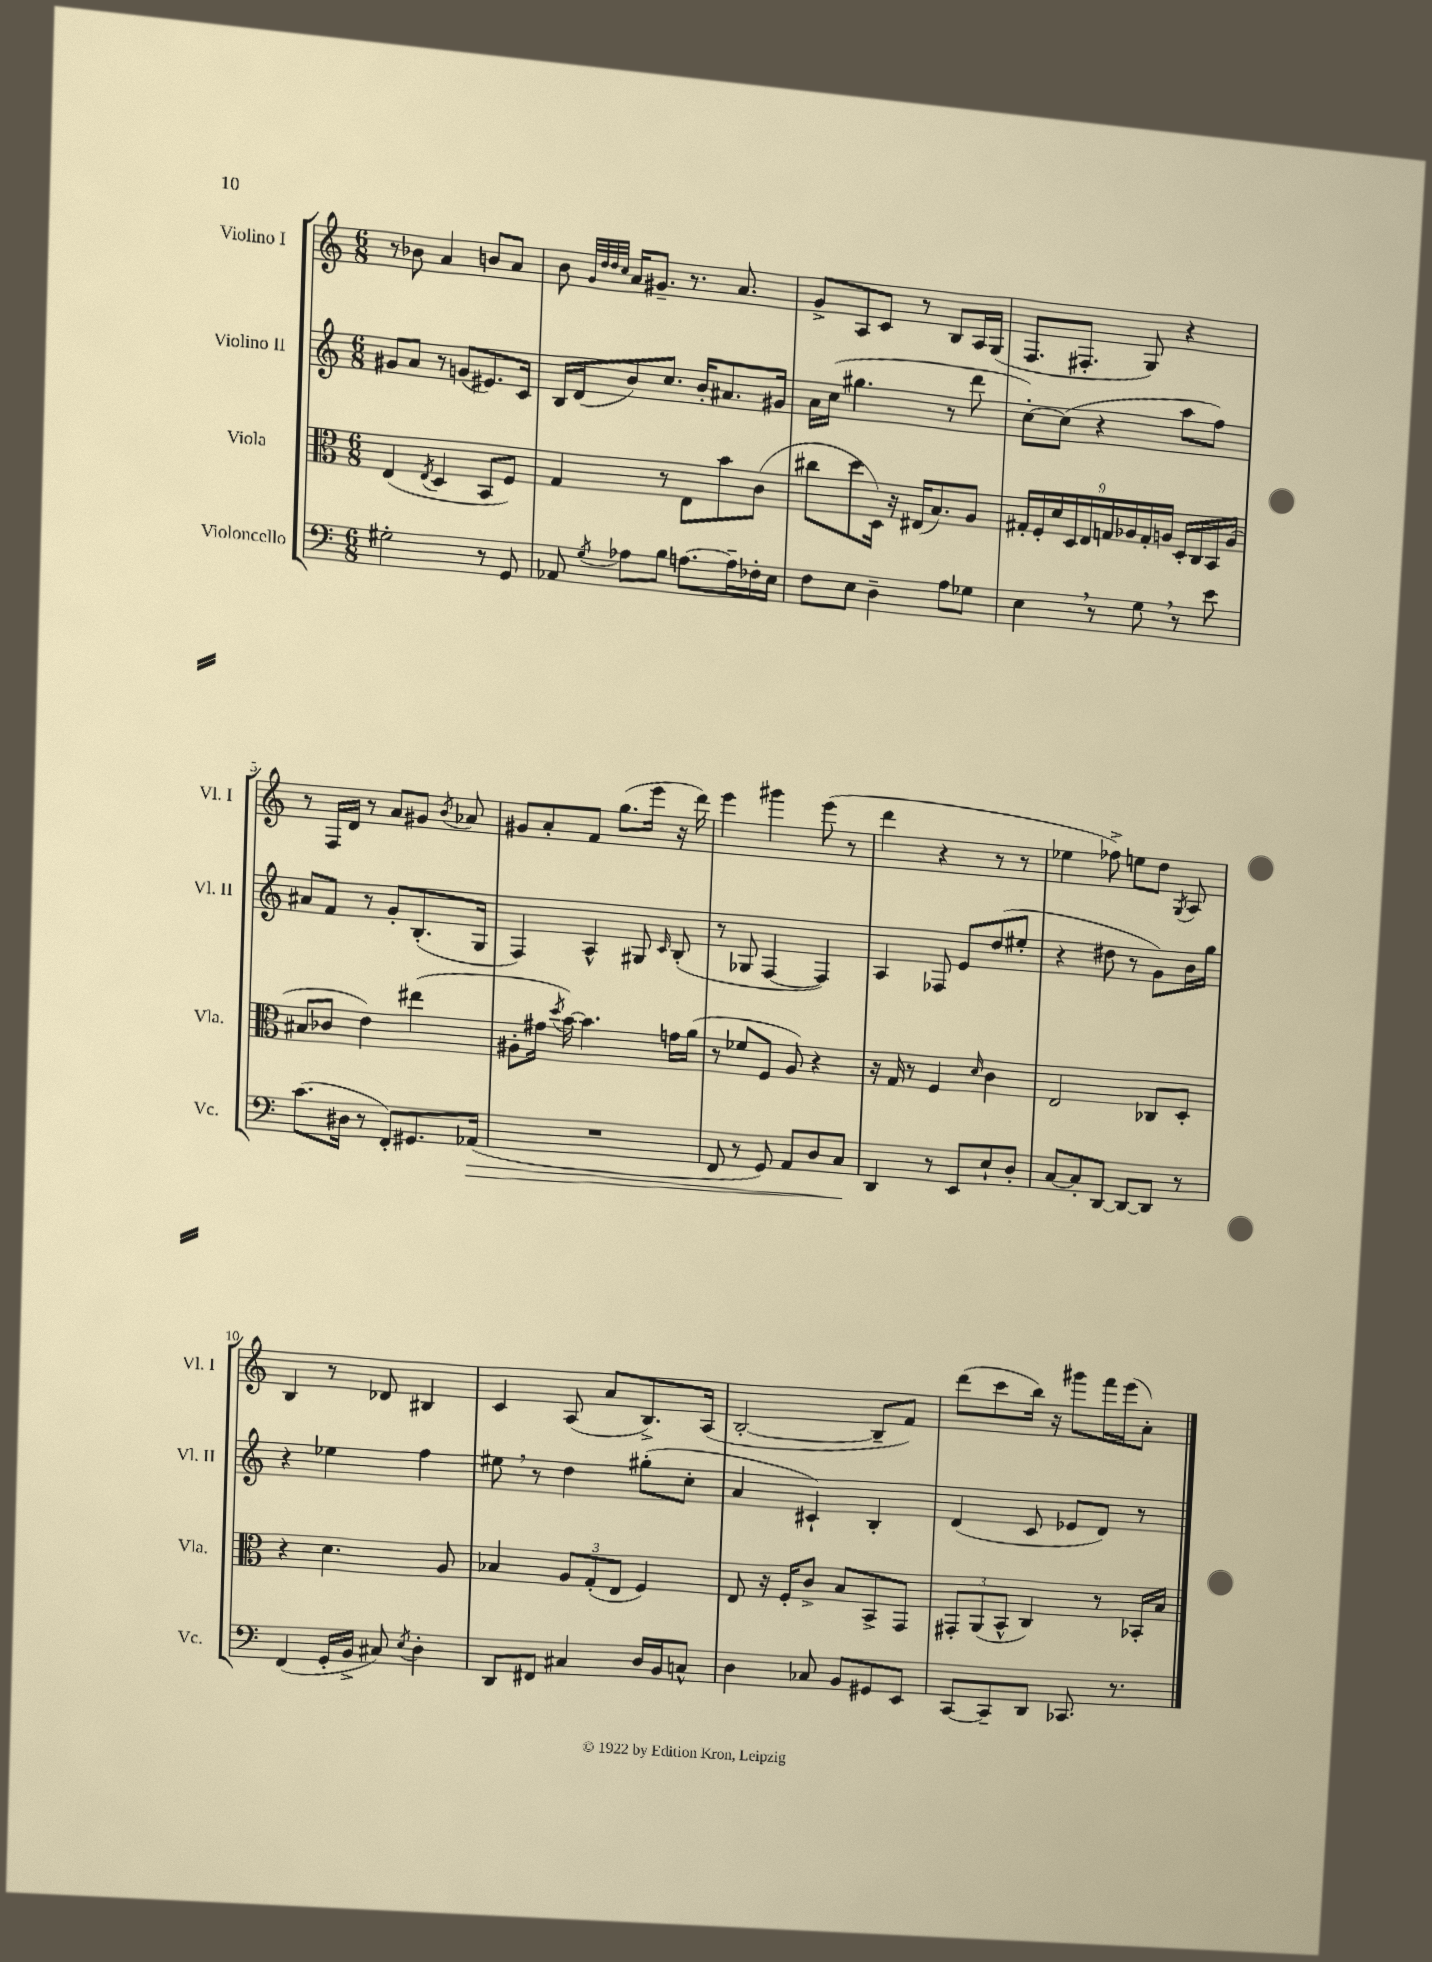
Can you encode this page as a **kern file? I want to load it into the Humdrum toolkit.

**kern	**dynam	**kern	**kern	**kern
*part4	*part4	*part3	*part2	*part1
*staff4	*staff4	*staff3	*staff2	*staff1
*I"Violoncello	*	*I"Viola	*I"Violino II	*I"Violino I
*I'Vc.	*	*I'Vla.	*I'Vl. II	*I'Vl. I
*clefF4	*	*clefC3	*clefG2	*clefG2
*k[]	*	*k[]	*k[]	*k[]
*M6/8	*	*M6/8	*M6/8	*M6/8
=1	=1	=1	=1	=1
2G#X'\	.	(4E/	8g#X/L	8r
.	.	.	8a/J	8b-X\
.	.	8qE/	.	.
.	.	4D/	8r	4a/
.	.	.	(8gn/L	.
8r	.	8BB/L	8.e#X/)	8bn/L
8GG/	.	8F/J)	.	8a/J
.	.	.	16c/Jk	.
=2	=2	=2	=2	=2
8AA-X/	.	4G/	16B/LL	8b\
.	.	.	(16d/J	.
.	.	.	.	32qqg/LLL
.	.	.	.	32qqdd/
.	.	.	.	32qqdd/
8qG/	.	.	.	32qqcc/JJJ
8A-X\L	.	.	8b/)	16a/KL
.	.	.	.	8.g#X~/J
8B\J	.	8r	8.cc/J	.
[8.An\L	.	8E\L	.	8.r
.	.	.	16b'/KL	.
.	.	8b\	8.a#X/	.
16A~\L]	.	.	.	8.a/
16F-X'\	.	(8c\J	.	.
16E\JJ	.	.	16g#X/Jk	.
=3	=3	=3	=3	=3
8F\L	.	8cc#X\L	16a\LL	8g^/L
.	.	.	(16cc\JJ	.
8E\J	.	8dd\	4.gg#X\	8A/
4D~\	.	16D\Jk)	.	8c/J
.	.	16r	.	.
.	.	(16E#X/KL	.	8r
.	.	8.B/)	.	.
8A\L	.	.	8r	8B/L
8G-X\J	.	8A/J	8ddd\	16A/L
.	.	.	.	(16G/JJ
=4	=4	=4	=4	=4
4E,\	.	18G#X'/LL	[8cc'\L)	8.F/L
.	.	18F'/	.	.
.	.	18d/	.	.
.	.	.	(8cc\J]	.
.	.	18D/	.	.
.	.	.	.	8.F#X'/J
.	.	18E/	.	.
8r	.	.	4r	.
.	.	18Gn/	.	.
.	.	18A-X/	.	.
8G,\	.	.	.	8G/)
.	.	18G'/	.	.
.	.	18An/JJ	.	.
8r	.	16D'/LL	8aa\L	4r
.	.	16C/	.	.
8e\	.	16BB/	8ff\J)	.
.	.	(16A/JJ	.	.
!!LO:LB:g=z
=5	=5	=5	=5	=5
(8.c\L	.	8B#X/L	8a#X/L	8r
.	.	8c-X/J	8f/J	16F/LL
16D#X\Jk	.	.	.	16d/JJ
8r	.	4e\)	8r	8r
8FF'/L)	.	.	8g'/L	8a/L
8.GG#X/	.	(4ee#X\	(8.B'/	8g#X/J
.	.	.	.	8qb/
.	.	.	.	8a-X/
!	!LO:HP:b	!	!	!
(16AA-X/Jk	>	.	16G/Jk	.
=6	=6	=6	=6	=6
2.r	.	8A#X'\L	4F/)	8g#X/L
.	.	16g#X\Jk	.	8a'/
.	.	8qdd/	.	.
.	.	[16b\)	.	.
.	.	4.b\]	4A^^/	8f/J
.	.	.	.	(8.gg\L
.	.	.	8G#X/	.
.	.	.	.	16eee\Jk
.	.	.	16qqc/	.
.	.	16gn\LL	(8B'/	16r
.	.	(16a\JJ	.	16ddd\)
=7	=7	=7	=7	=7
8FF/	.	8r	8r	4eee\
8r	.	8f-X/L	8G-X/	.
8GG/)	.	8F/J	[4F/	4ggg#X\
8AA/L	.	8A/)	.	.
8D/	.	4r	4F/])	(8eee\
8C/J	.	.	.	8r
.	]	.	.	.
=8	=8	=8	=8	=8
4DD/	.	16r	4A/	4ddd\
.	.	16G/	.	.
.	.	8r	.	.
8r	.	4F/	8F-X/	4r
8EE/L	.	.	8e/L	.
.	.	16qqd/	.	.
8E`/	.	4c\	(8dd/	8r
8D'/J	.	.	8ee#X'/J	8r
=9	=9	=9	=9	=9
[8C/L	.	2E/	4r	4ee-X\
8C'/]	.	.	.	.
[8DD/J	.	.	8dd#X\	8ff-X^\)
8DD/L_	.	.	8r	8een\L
8DD/J]	.	8C-X/L	8g\L)	8dd\J
.	.	.	.	8qG/
8r	.	8D'/J	16b\L	8A/
.	.	.	16gg\JJ	.
!!LO:LB:g=z
=10	=10	=10	=10	=10
(4FF/	.	4r	4r	4B/
16GG'/LL	.	4.d\	4ee-X\	8r
16BB^/JJ	.	.	.	.
8C#X/)	.	.	.	8d-X/
8qE/	.	.	.	.
4D'\	.	.	4ff\	4B#X/
.	.	8A/	.	.
=11	=11	=11	=11	=11
8DD/L	.	4B-X/	8ee#X,\	4c/
8FF#X/J	.	.	8r	.
4C#X/	.	12A/L	4dd\	(8A/
.	.	(12G'/	.	.
.	.	.	.	8a/L
.	.	12E/J	.	.
16D/LL	.	4F/)	(8gg#X'\L	8.B^/)
16BB/J	.	.	.	.
8Cn^^/J	.	.	8cc'\J	.
.	.	.	.	(16A/Jk
=12	=12	=12	=12	=12
4D\	.	8E/	4a/	[2B'/
.	.	16r	.	.
.	.	16F'/KL	.	.
8C-X/	.	8c^/J	4c#X`/)	.
8BB/L	.	8B/L	.	.
8GG#X/	.	8BB^/	4B'/	8B~/L]
8EE/J	.	8GG/J	.	8f/J)
=13	=13	=13	=13	=13
[8CC/L	.	12GG#X'/L	(4d/	(8ddd\L
.	.	(12AA/	.	.
8CC~/]	.	.	.	8ccc\
.	.	12BB^^/J	.	.
8DD/J	.	4C/)	8c/	16bb\Jk)
.	.	.	.	16r
8.CC-X/	.	.	8e-X/L	8ggg#X\L
.	.	8r	8d/J)	16fff\L
8.r	.	.	.	(16eee\J
.	.	16BB-X'/LL	8r	8a'\J)
.	.	16B/JJ	.	.
==	==	==	==	==
*-	*-	*-	*-	*-
